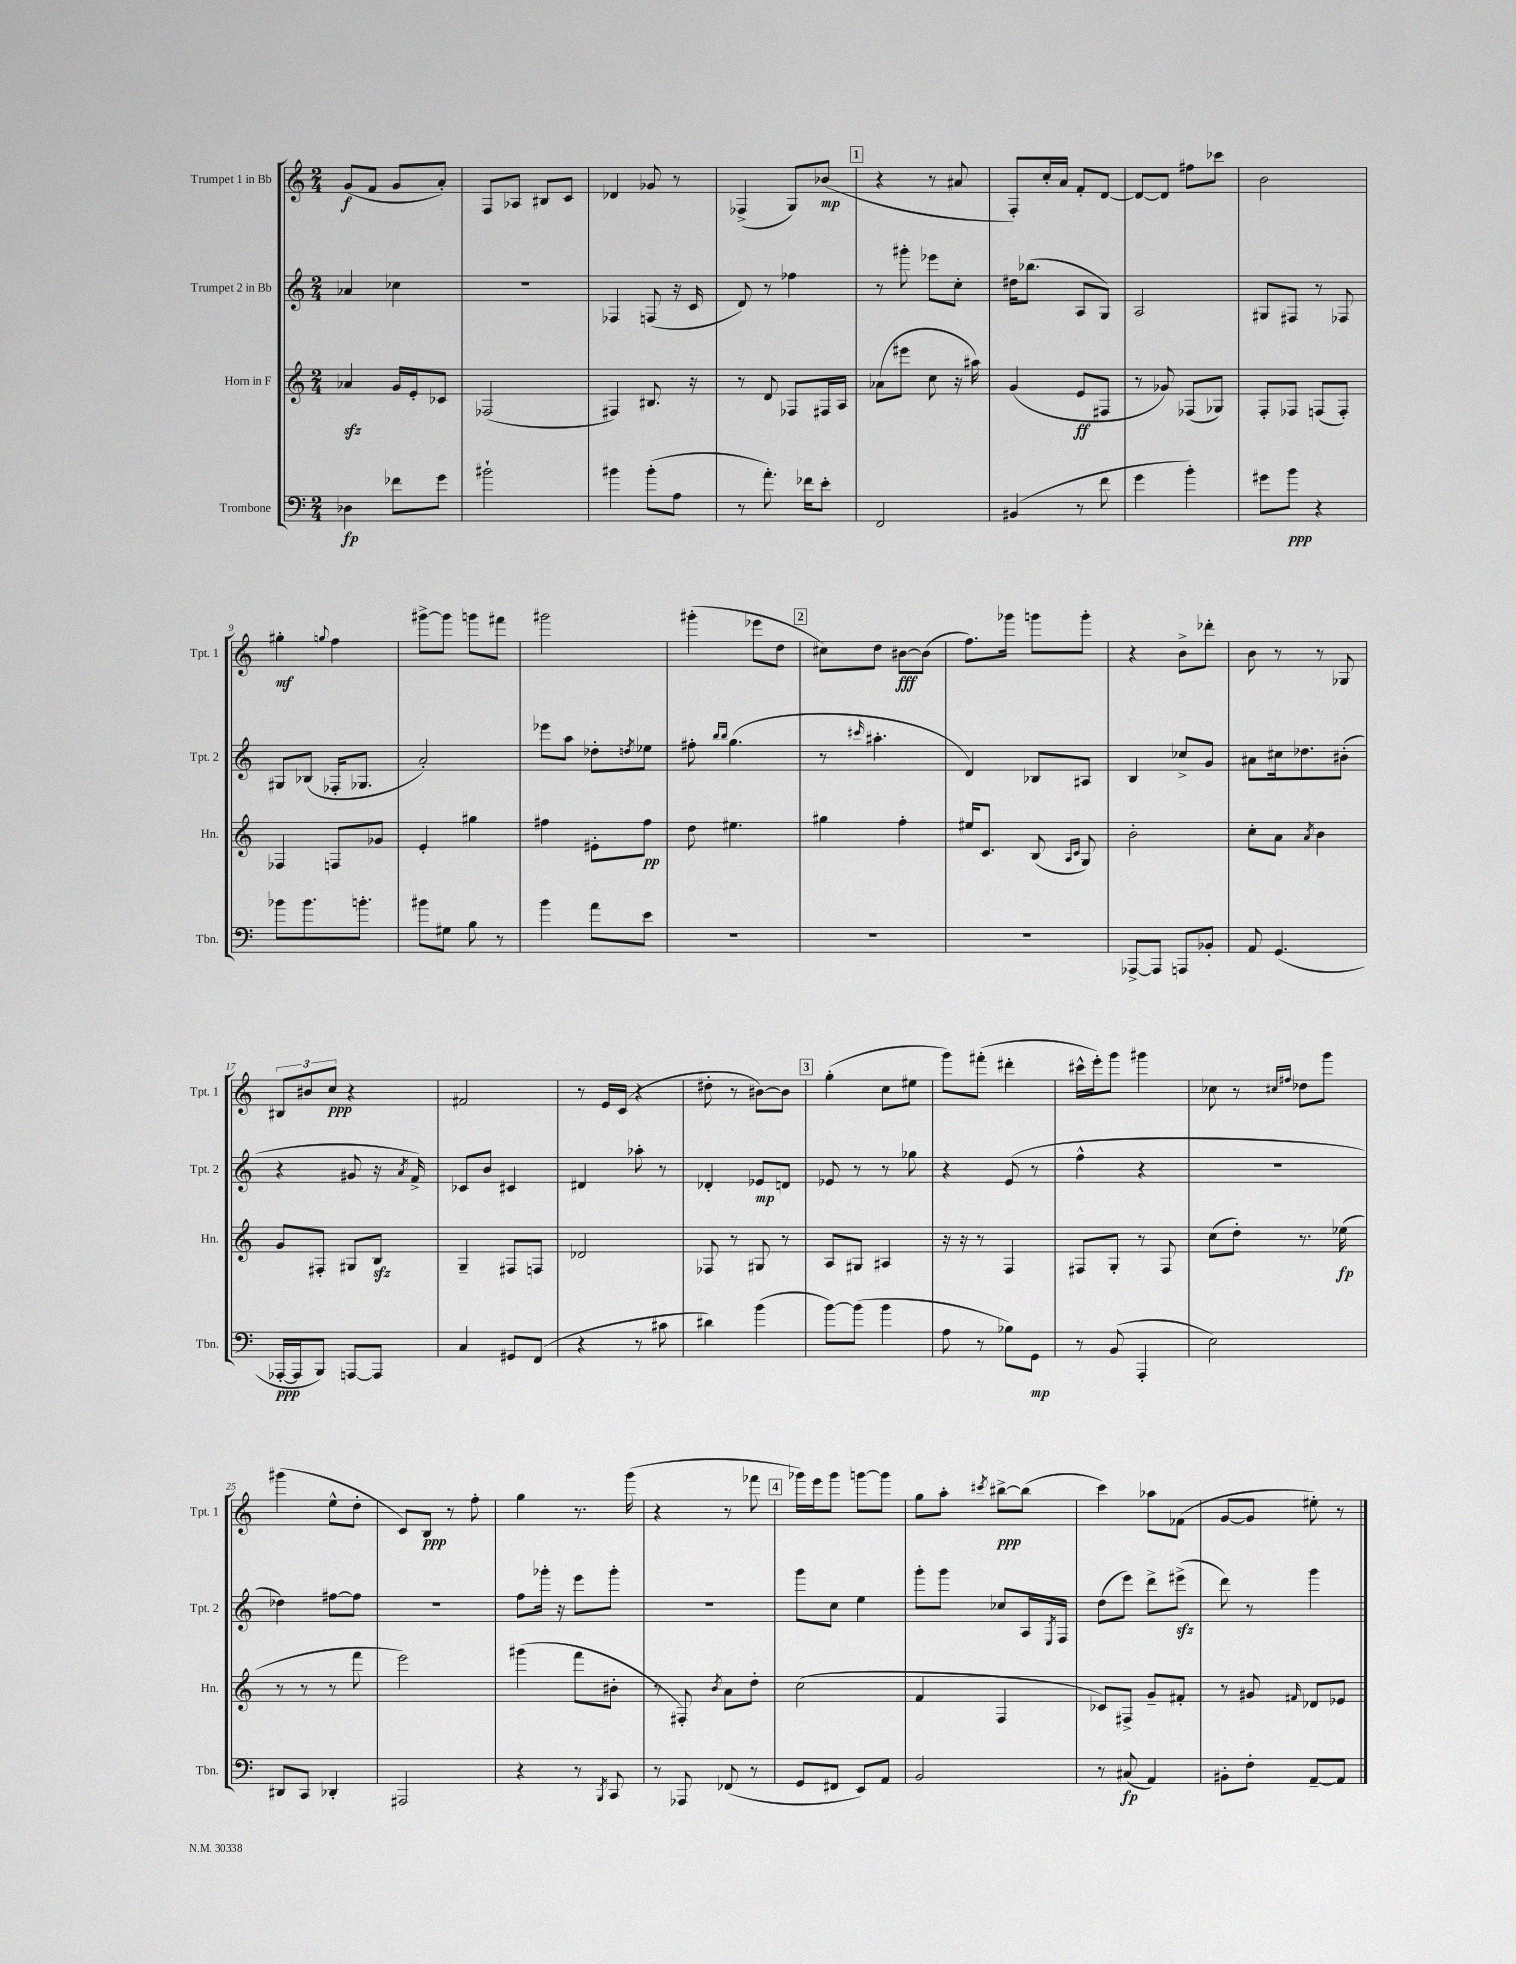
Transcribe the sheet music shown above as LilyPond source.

<<
\new StaffGroup <<
\new Staff = "s0" \with { instrumentName = "Trumpet 1 in Bb" shortInstrumentName = "Tpt. 1" } {
    \clef treble \key c \major \numericTimeSignature \time 2/4
    g'8\f( f'8 g'8 a'8-.) |
    f8 aes8 bis8 c'8 |
    des'4 ges'8 r8 |
    fes4->( g8) bes'8\mp( |
    \mark \markup { \box "1" } r4 r8 ais'8 |
    f8-.) c''16-. a'16 f'8-. d'8~ |
    d'8~ d'8 fis''8 ces'''8 |
    b'2 |
    gis''4-.\mf \appoggiatura { g''8 } f''4 |
    gis'''8~-> gis'''8 g'''8 fis'''8 |
    gis'''2 |
    gis'''4-.( ees'''8 d''8 |
    \mark \markup { \box "2" } cis''8) d''8 bis'8~\fff bis'8( |
    f''8.) ges'''16 g'''8 g'''8-. |
    r4 b'8-> des'''8-. |
    b'8 r8 r8 ges8 |
    \tuplet 3/2 { bis8 bis'8 c''8\ppp } r4 |
    fis'2 |
    r8 e'16 c'16( r4 |
    dis''8-. r8 bis'8~) bis'8 |
    \mark \markup { \box "3" } g''4-.( c''8 eis''8 |
    g'''8) fis'''8-.( dis'''4-. |
    cis'''16-^ e'''16-.) g'''8 gis'''4 |
    ces''8 r8 \grace { cis''16 fis''16 } des''8 g'''8 |
    gis'''4( e''8-^ d''8-. |
    c'8) b8\ppp r8 f''8-. |
    g''4 r8. g'''16( |
    r4 r8 fes'''8 |
    \mark \markup { \box "4" } ges'''16) e'''16 ges'''8 g'''8~ g'''8 |
    g''8 a''8-. \acciaccatura { cis'''8 } bis''8~->\ppp bis''8( |
    c'''4) aes''8 fes'8( |
    g'8~ g'8 eis''8-.) r8 \bar "|." |
}
\new Staff = "s1" \with { instrumentName = "Trumpet 2 in Bb" shortInstrumentName = "Tpt. 2" } {
    \clef treble \key c \major \numericTimeSignature \time 2/4
    aes'4 ces''4 |
    r2 |
    fes4 f8( r16 c'16 |
    d'8) r8 fes''4 |
    \mark \markup { \box "1" } r8 gis'''8-. ees'''8 c''8-. |
    dis''16 bes''8.( a8 g8) |
    a2 |
    gis8 fis8 r8 fes8 |
    gis8 bes8( fes16-. ges8. |
    a'2-.) |
    ees'''8 a''8 des''8-. \acciaccatura { d''8 } ees''8 |
    fis''8-. \grace { b''16 b''16 } g''4.( |
    \mark \markup { \box "2" } r8 \grace { cis'''16 } ais''4.-. |
    d'4) bes8 ais8 |
    b4 ces''8-> g'8 |
    ais'8 cis''16 des''8. bis'8-.( |
    r4 gis'8 r16 \acciaccatura { a'8 } f'16->) |
    ces'8 b'8 cis'4 |
    dis'4 aes''8-. r8 |
    des'4-. ees'8\mp d'8 |
    \mark \markup { \box "3" } ees'8 r8 r8 ges''8 |
    r4 e'8( r8 |
    f''4-^ r4 |
    R2 |
    des''4) fis''8~ fis''8 |
    R2 |
    f''8 ges'''16-. r16 e'''8 ges'''8-. |
    R2 |
    \mark \markup { \box "4" } g'''8 c''8 e''4 |
    g'''8-. g'''8 ces''8 a16 \acciaccatura { e8 } f16 |
    d''8( e'''8) d'''8-> eis'''8->\sfz( |
    d'''8) r8 g'''4 \bar "|." |
}
\new Staff = "s2" \with { instrumentName = "Horn in F" shortInstrumentName = "Hn." } {
    \clef treble \key c \major \numericTimeSignature \time 2/4
    aes'4\sfz g'16 e'16-. ces'8 |
    fes2( |
    fis4) bis8. r16 |
    r8 d'8 fes8 fis16 a16 |
    \mark \markup { \box "1" } aes'8( eis'''8 c''8 r16 ais''16) |
    g'4( e'8\ff fis8 |
    r8 ges'8) fes8( ges8) |
    f8-. fes8 f8( f8-.) |
    fes4 f8 ges'8 |
    e'4-. gis''4 |
    fis''4 eis'8-. fis''8\pp |
    d''8 eis''4. |
    \mark \markup { \box "2" } gis''4 f''4-. |
    eis''16 c'8. b8( \grace { a16 c'16 } g8) |
    b'2-. |
    c''8-. a'8 \acciaccatura { a'8 } b'4 |
    g'8 fis8-. gis8 b8\sfz |
    g4-- fis8 f8 |
    des'2 |
    fes8 r8 gis8 r8 |
    \mark \markup { \box "3" } a8 gis8 ais4 |
    r16 r16 r8 f4 |
    fis8 g8-. r8 fis8 |
    c''8( d''8-.) r8. ees''16\fp( |
    r8 r8 r8 f'''8 |
    e'''2) |
    gis'''4( f'''8 bis'8-. |
    r8 fis8-.) \acciaccatura { b'8 } a'8 d''8-. |
    \mark \markup { \box "4" } c''2( |
    f'4 f4 |
    ces'8) fis8-> g'8-- fis'8-. |
    r8 gis'8 \grace { fis'16 } des'8 ees'8 \bar "|." |
}
\new Staff = "s3" \with { instrumentName = "Trombone" shortInstrumentName = "Tbn." } {
    \clef bass \key c \major \numericTimeSignature \time 2/4
    des4\fp fes'8 g'8 |
    bis'2-! |
    bis'4 bis'8-.( a8 |
    r8 a'8.-.) fes'16 e'8-. |
    \mark \markup { \box "1" } f,2 |
    bis,4( r8 f'8 |
    g'4 b'4-.) |
    gis'8 b'8\ppp r4 |
    bes'8 bes'8. b'8.-. |
    bis'8 gis8 b8 r8 |
    b'4 a'8 e'8 |
    R2 |
    \mark \markup { \box "2" } R2 |
    R2 |
    aes,,8~-> aes,,8 a,,8 bes,8-. |
    a,8 g,4.( |
    aes,,16~-.\ppp aes,,16 b,,8) a,,8~ a,,8 |
    c4 gis,8 f,8( |
    r4 r8 cis'8 |
    dis'4) b'4( |
    \mark \markup { \box "3" } b'8~) b'8( b'4 |
    a8 r8 bes8) g,8\mp |
    r8 b,8( a,,4-. |
    e2) |
    dis,8 c,8 des,4-. |
    ais,,2 |
    r4 r8 \acciaccatura { b,,8 } c,8 |
    r8 aes,,8 fes,8( r8 |
    \mark \markup { \box "4" } g,8 fis,8 e,8) a,8 |
    b,2 |
    r8 cis8\fp( a,4) |
    bis,8-. f8-. a,8~-- a,8 \bar "|." |
}
>>
>>
